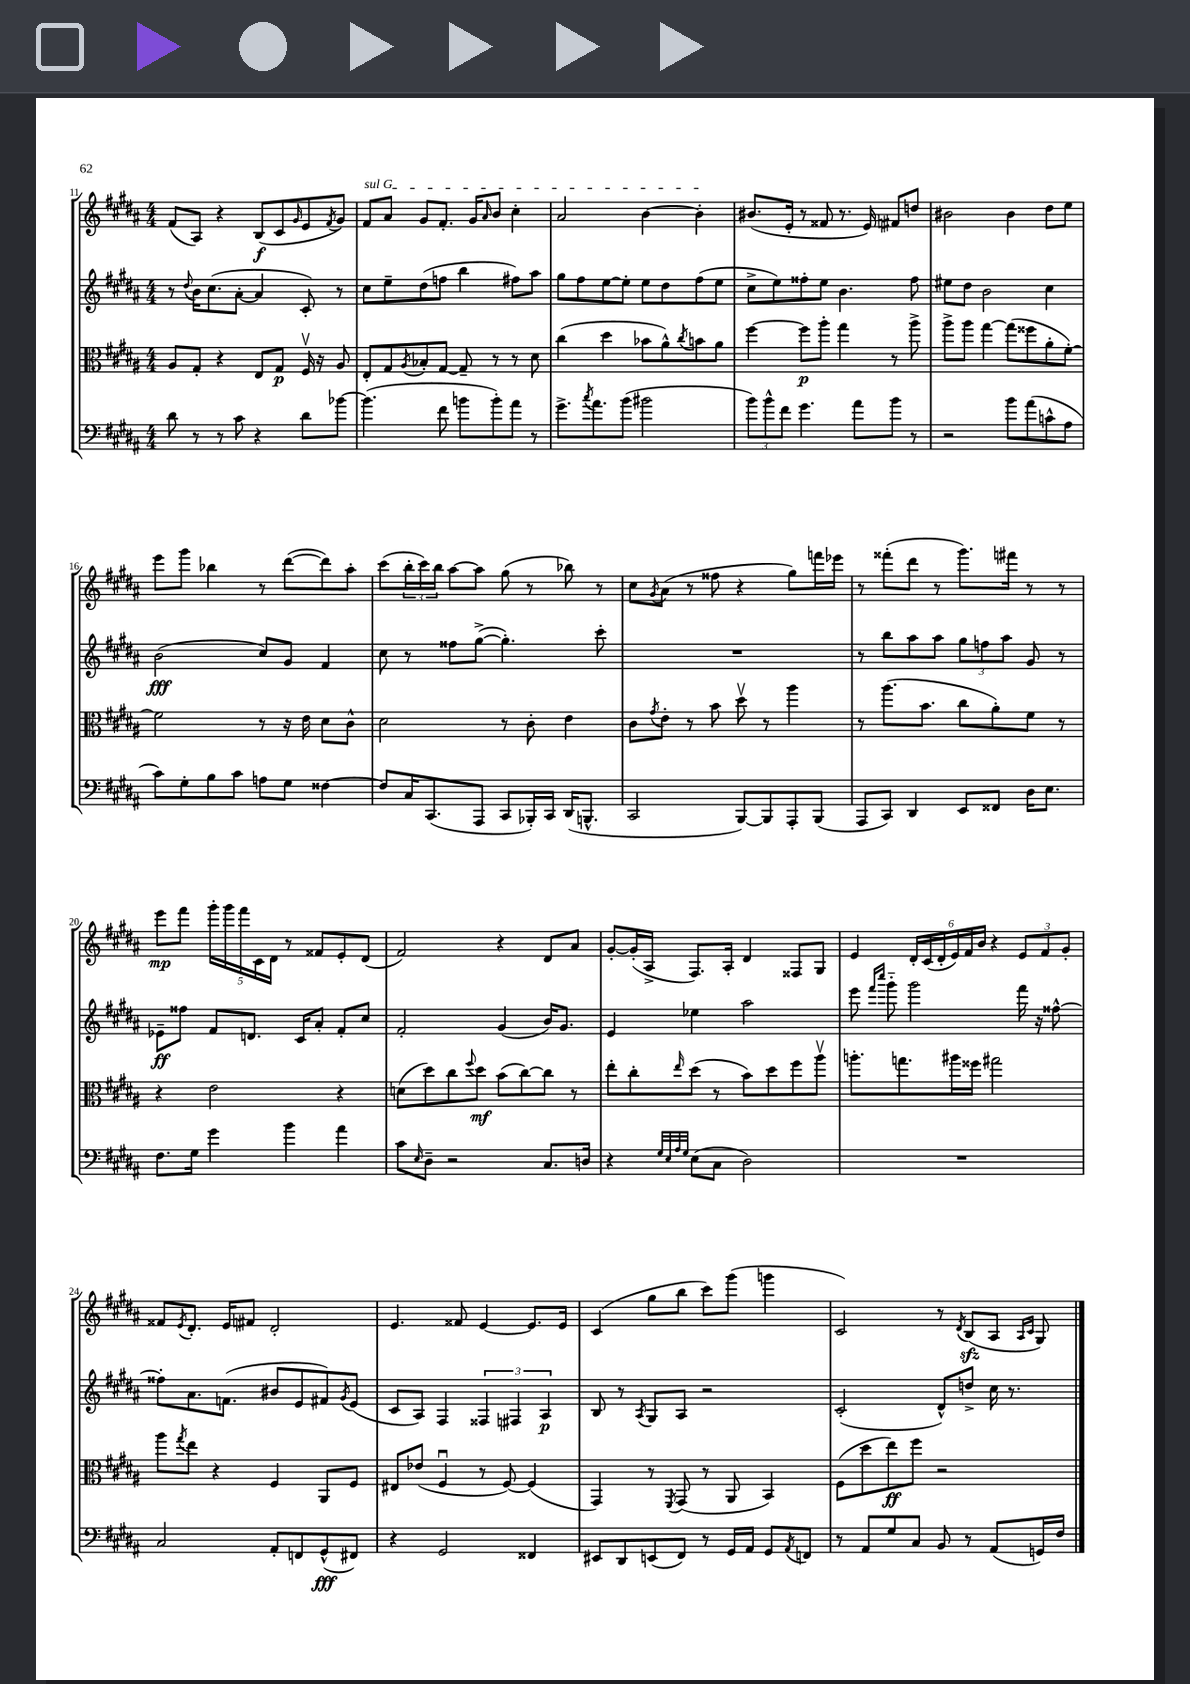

**kern	**dynam	**kern	**dynam	**kern	**dynam	**kern	**dynam
*part4	*part4	*part3	*part3	*part2	*part2	*part1	*part1
*staff4	*staff4	*staff3	*staff3	*staff2	*staff2	*staff1	*staff1
*clefF4	*	*clefC3	*	*clefG2	*	*clefG2	*
*k[f#c#g#d#a#]	*	*k[f#c#g#d#a#]	*	*k[f#c#g#d#a#]	*	*k[f#c#g#d#a#]	*
*M4/4	*	*M4/4	*	*M4/4	*	*M4/4	*
=11	=11	=11	=11	=11	=11	=11	=11
8d#\	.	8A#/L	.	8r	.	(8f#/L	.
.	.	.	.	8qqdd#/	.	.	.
8r	.	8G#'/J	.	16b\KL	.	8A#/J)	.
.	.	.	.	(8.cc#\	.	.	.
8r	.	4r	.	.	.	4r	.
8c#\	.	.	.	[8a#'\J	.	.	.
4r	.	8E/L	.	4a#/]	.	(8B/L	f
.	.	8G#/J	p	.	.	8c#/	.
.	.	.	.	.	.	16qqg#/	.
8d#\L	.	16F#v/	.	8c#'/)	.	8e/	.
.	.	16r	.	.	.	.	.
.	.	.	.	.	.	8qf#/	.
[8b-X\J	.	8A#/	.	8r	.	8g#/J)	.
=12	=12	=12	=12	=12	=12	=12	=12
!	!	!	!	!	!	!LO:TX:a:i:t=sul G	!
(4.b-\]	.	8E'/L	.	8cc#\L	.	8f#/L	.
.	.	8G#/	.	8ee~\	.	8a#/J	.
.	.	8qA#/	.	.	.	.	.
.	.	8B-X'/	.	(8dd#\	.	8g#/L	.
8f#\	.	[8G#/J	.	8ffn\J	.	8.f#'/J	.
8bn\L	.	8G#~/]	.	4bb\	.	.	.
.	.	.	.	.	.	16g#/KL	.
.	.	.	.	.	.	16qqa#/	.
8b'\)	.	8r	.	.	.	8b/J	.
8a#\J	.	8r	.	8ff#X\L)	.	4cc#'\	.
8r	.	8d#\	.	8aa#\J	.	.	.
=13	=13	=13	=13	=13	=13	=13	=13
8.g#^\L	.	(4cc#\	.	8gg#\L	.	2a#/	.
.	.	.	.	8ff#\	.	.	.
8qcc#/	.	.	.	.	.	.	.
8.a#\	.	.	.	.	.	.	.
.	.	4dd#\	.	[8ee\	.	.	.
(8b\J	.	.	.	8ee'\J]	.	.	.
2b#X\	.	8b-X\L	.	8ee\L	.	[4b\	.
.	.	8a#^^\)	.	8dd#\	.	.	.
.	.	8qcc#/	.	.	.	.	.
.	.	8bn\	.	(8ff#\	.	4b'\]	.
.	.	8a#\J	.	8ee\J	.	.	.
=14	=14	=14	=14	=14	=14	=14	=14
12b\L)	.	[4ff#\	.	8cc#^\L	.	(8.b#X/L	.
12b^^\	.	.	.	.	.	.	.
.	.	.	.	8ee\)	.	.	.
12f#\J	.	.	.	.	.	.	.
.	.	.	.	.	.	16e'/Jk	.
4.g#\	.	8ff#\L]	p	8ff##X'\	.	8r	.
.	.	8aa#'\J	.	8ee\J	.	8f##X/	.
.	.	4gg#\	.	4.b\	.	8.r	.
8a#\L	.	.	.	.	.	.	.
.	.	.	.	.	.	16e/)	.
8b\J	.	8r	.	.	.	8f#X/L	.
8r	.	8aa#^\	.	8ff##\	.	8ddn/J	.
=15	=15	=15	=15	=15	=15	=15	=15
2r	.	8aa#^\L	.	8ee#X\L	.	2b#X\	.
.	.	8aa#\J	.	8dd#\J	.	.	.
.	.	[4gg#\	.	2b\	.	.	.
8b\L	.	(8gg#\L]	.	.	.	4b#\	.
(8a#\	.	8ff##X\	.	.	.	.	.
8cn^^\	.	8a#'\	.	4cc#\	.	8dd#\L	.
8A#\J	.	[8f#'\J)	.	.	.	8ee\J	.
!!LO:LB:g=z
=16	=16	=16	=16	=16	=16	=16	=16
8c#\L)	.	2f#\]	.	(2b\	fff	8eee\L	.
8G#'\	.	.	.	.	.	8ggg#\J	.
8B\	.	.	.	.	.	4bb-X\	.
8c#\J	.	.	.	.	.	.	.
8An\L	.	8r	.	8cc#/L)	.	8r	.
8G#\J	.	16r	.	8g#/J	.	([8ddd#\L	.
.	.	16e\	.	.	.	.	.
[4F##X\	.	8d#\L	.	4f#/	.	8ddd#\])	.
.	.	8c#^^\J	.	.	.	8aa#'\J	.
=17	=17	=17	=17	=17	=17	=17	=17
8F##/L]	.	2d#\	.	8cc#\	.	(8ccc#\L	.
16C#/K	.	.	.	8r	.	24bb'\L	.
.	.	.	.	.	.	24ccc#\)	.
(8.CC#/	.	.	.	.	.	.	.
.	.	.	.	.	.	24bb\JJ	.
.	.	.	.	8ff##X\L	.	[8aa#\L	.
8AAA#/J	.	.	.	([8gg#^\J	.	8aa#\J]	.
8CC#/L	.	8r	.	4.gg#'\])	.	(8gg#\	.
16BBB-X'/L)	.	8c#'\	.	.	.	8r	.
16CC#/JJ	.	.	.	.	.	.	.
(16DD#/KL	.	4e\	.	.	.	8bb-X\)	.
8.BBBn^^/J	.	.	.	.	.	.	.
.	.	.	.	8ccc#'\	.	8r	.
=18	=18	=18	=18	=18	=18	=18	=18
2CC#/	.	8c#\L	.	1r	.	8cc#\L	.
.	.	8qg#/	.	.	.	8qg#/	.
.	.	8e'\J	.	.	.	(8a#\J	.
.	.	8r	.	.	.	8r	.
.	.	8b\	.	.	.	8ff##X\	.
[8BBB/L)	.	8dd#v\	.	.	.	4r	.
8BBB/]	.	8r	.	.	.	.	.
8AAA#'/	.	4aa#\	.	.	.	8gg#\L)	.
(8BBB/J	.	.	.	.	.	16fffn\L	.
.	.	.	.	.	.	16eee-X\JJ	.
=19	=19	=19	=19	=19	=19	=19	=19
8AAA#/L	.	8r	.	8r	.	8r	.
8CC#/J)	.	(8.aa#\L	.	8bb\L	.	(8fff##X'\L	.
4DD#/	.	.	.	8aa#\	.	8ddd#\J	.
.	.	8.b\J	.	.	.	.	.
.	.	.	.	8aa#\J	.	8r	.
8EE/L	.	8cc#\L	.	12gg#\L	.	8.ggg#\L)	.
.	.	.	.	12ffn\	.	.	.
8FF##X/J	.	8a#'\)	.	.	.	.	.
.	.	.	.	12aa#\J	.	.	.
.	.	.	.	.	.	16fff#X\Jk	.
16D#\KL	.	8f#\J	.	8g#/	.	8r	.
8.E\J	.	.	.	.	.	.	.
.	.	8r	.	8r	.	8r	.
!!LO:LB:g=z
=20	=20	=20	=20	=20	=20	=20	=20
8.F#\L	.	4r	.	8e-X~\L	ff	8eee\L	mp
.	.	.	.	8ff##X\J	.	8fff#\J	.
16G#\Jk	.	.	.	.	.	.	.
4g#\	.	2e\	.	8f#/L	.	20ggg#'\LL	.
.	.	.	.	.	.	20ggg#\	.
.	.	.	.	.	.	20fff#\	.
.	.	.	.	8.dn/J	.	.	.
.	.	.	.	.	.	20c#\	.
.	.	.	.	.	.	20d#\JJ	.
4b\	.	.	.	.	.	8r	.
.	.	.	.	16c#/KL	.	.	.
.	.	.	.	8a#'/J	.	8f##X/L	.
4a#\	.	4r	.	8f#'/L	.	8e'/	.
.	.	.	.	8cc#/J	.	(8d#/J	.
=21	=21	=21	=21	=21	=21	=21	=21
8c#\L	.	(8dn\L	.	2f#'/	.	2f#/)	.
16qqE/	.	.	.	.	.	.	.
8D#~\J	.	8dd#\)	.	.	.	.	.
2r	.	8cc#\	.	.	.	.	.
.	.	8qqff#/	.	.	.	.	.
.	.	8dd#\J	mf	.	.	.	.
.	.	(8b\L	.	(4g#/	.	4r	.
.	.	[8cc#\)	.	.	.	.	.
8.C#/L	.	8cc#\J]	.	16b/KL)	.	8d#/L	.
.	.	.	.	8.g#/J	.	.	.
.	.	8r	.	.	.	8a#/J	.
16Dn/Jk	.	.	.	.	.	.	.
=22	=22	=22	=22	=22	=22	=22	=22
4r	.	8ee'\L	.	4e/	.	[8g#'/L	.
.	.	8cc#'\	.	.	.	(16g#'/L]	.
.	.	.	.	.	.	16A#^/JJ	.
32qqG#/LLL	.	.	.	.	.	.	.
32qqE/	.	.	.	.	.	.	.
32qqA#/	.	.	.	.	.	.	.
32qqG#/JJJ	.	16qqee/	.	.	.	.	.
(8E\L	.	(8dd#\J	.	4ee-X\	.	8.F#/L)	.
8C#\J	.	8r	.	.	.	.	.
.	.	.	.	.	.	16A#'/Jk	.
2D#\)	.	8b\L)	.	2aa#\	.	4d#/	.
.	.	8dd#\	.	.	.	.	.
.	.	8ff#\	.	.	.	8F##X/L	.
.	.	8aa#v\J	.	.	.	8G#/J	.
=23	=23	=23	=23	=23	=23	=23	=23
1r	.	8.aan'\L	.	8eee\	.	4e/	.
.	.	.	.	16qqfff#/LL	.	.	.
.	.	.	.	16qqcccc#/JJ	.	.	.
.	.	.	.	8ggg#\	.	.	.
.	.	8.ggn\	.	.	.	.	.
.	.	.	.	2ggg#\	.	24d#'/LL	.
.	.	.	.	.	.	(24c#/	.
.	.	.	.	.	.	24d#'/	.
.	.	16aa#X\L	.	.	.	24e/)	.
.	.	.	.	.	.	24f#/	.
.	.	16ff##X\JJ	.	.	.	.	.
.	.	.	.	.	.	24b/JJ	.
.	.	2gg#X\	.	.	.	4r	.
.	.	.	.	16fff#\	.	12e/L	.
.	.	.	.	16r	.	.	.
.	.	.	.	.	.	12f#/	.
.	.	.	.	[8ff##X^^\	.	.	.
.	.	.	.	.	.	12g#'/J	.
!!LO:LB:g=z
=24	=24	=24	=24	=24	=24	=24	=24
2C#/	.	8aa#\L	.	8ff##X'\L]	.	8f##X/L	.
.	.	8qgg#/	.	.	.	8qe/	.
.	.	8ee\J	.	8.a#\	.	8.d#'/J	.
.	.	4r	.	.	.	.	.
.	.	.	.	(8.fn\J	.	16e/KL	.
.	.	.	.	.	.	8f#X/J	.
8AA#'/L	.	4F#/	.	8b#X/L	.	2d#'/	.
8FFn/	.	.	.	8e/	.	.	.
(8GG#^^/	fff	8AA#/L	.	8f#X/)	.	.	.
.	.	.	.	8qg#/	.	.	.
8FF#X/J)	.	8F#/J	.	(8e/J	.	.	.
=25	=25	=25	=25	=25	=25	=25	=25
4r	.	8E#X/L	.	8c#/L	.	4.e/	.
.	.	(8e-X/J	.	8A#/J)	.	.	.
2GG#/	.	4F#u/	.	4F#/	.	.	.
.	.	.	.	.	.	8f##X/	.
.	.	8r	.	6F##X/	.	[4e/	.
.	.	[8F#/)	.	.	.	.	.
.	.	.	.	6F#X/	.	.	.
4FF##X/	.	(4F#/]	.	.	.	8.e/L]	.
.	.	.	.	6A#/	p	.	.
.	.	.	.	.	.	16e/Jk	.
=26	=26	=26	=26	=26	=26	=26	=26
8EE#X/L	.	4GG#/)	.	8B/	.	(4c#/	.
8DD#/	.	.	.	8r	.	.	.
.	.	.	.	8qA#/	.	.	.
(8EEn/	.	8r	.	8G#/L	.	8gg#\L	.
.	.	8qFF#/	.	.	.	.	.
8FF#/J)	.	(8GG#/	.	8A#/J	.	8bb\J	.
8r	.	8r	.	2r	.	8ccc#\L)	.
16GG#/LL	.	8AA#/	.	.	.	(8ggg#\J	.
16AA#/JJ	.	.	.	.	.	.	.
8GG#/L	.	4BB/)	.	.	.	4gggn\	.
8qAA#/	.	.	.	.	.	.	.
8FFn/J	.	.	.	.	.	.	.
=27	=27	=27	=27	=27	=27	=27	=27
8r	.	(8F#\L	.	(2c#'/	.	2c#/)	.
8AA#/L	.	8dd#\	.	.	.	.	.
8G#/	.	8ee\)	ff	.	.	.	.
8C#/J	.	8ff#\J	.	.	.	.	.
8BB/	.	2r	.	8d#^^/L)	.	8r	.
.	.	.	.	.	.	8qd#/	.
8r	.	.	.	8ddn^/J	.	(8Bzz/L	.
(8AA#/L	.	.	.	16cc#\	.	8A#/J	.
.	.	.	.	8.r	.	.	.
.	.	.	.	.	.	16qqA#/LL	.
.	.	.	.	.	.	16qqc#/JJ	.
16GGn/L)	.	.	.	.	.	8G#/)	.
16F#/JJ	.	.	.	.	.	.	.
==	==	==	==	==	==	==	==
*-	*-	*-	*-	*-	*-	*-	*-
